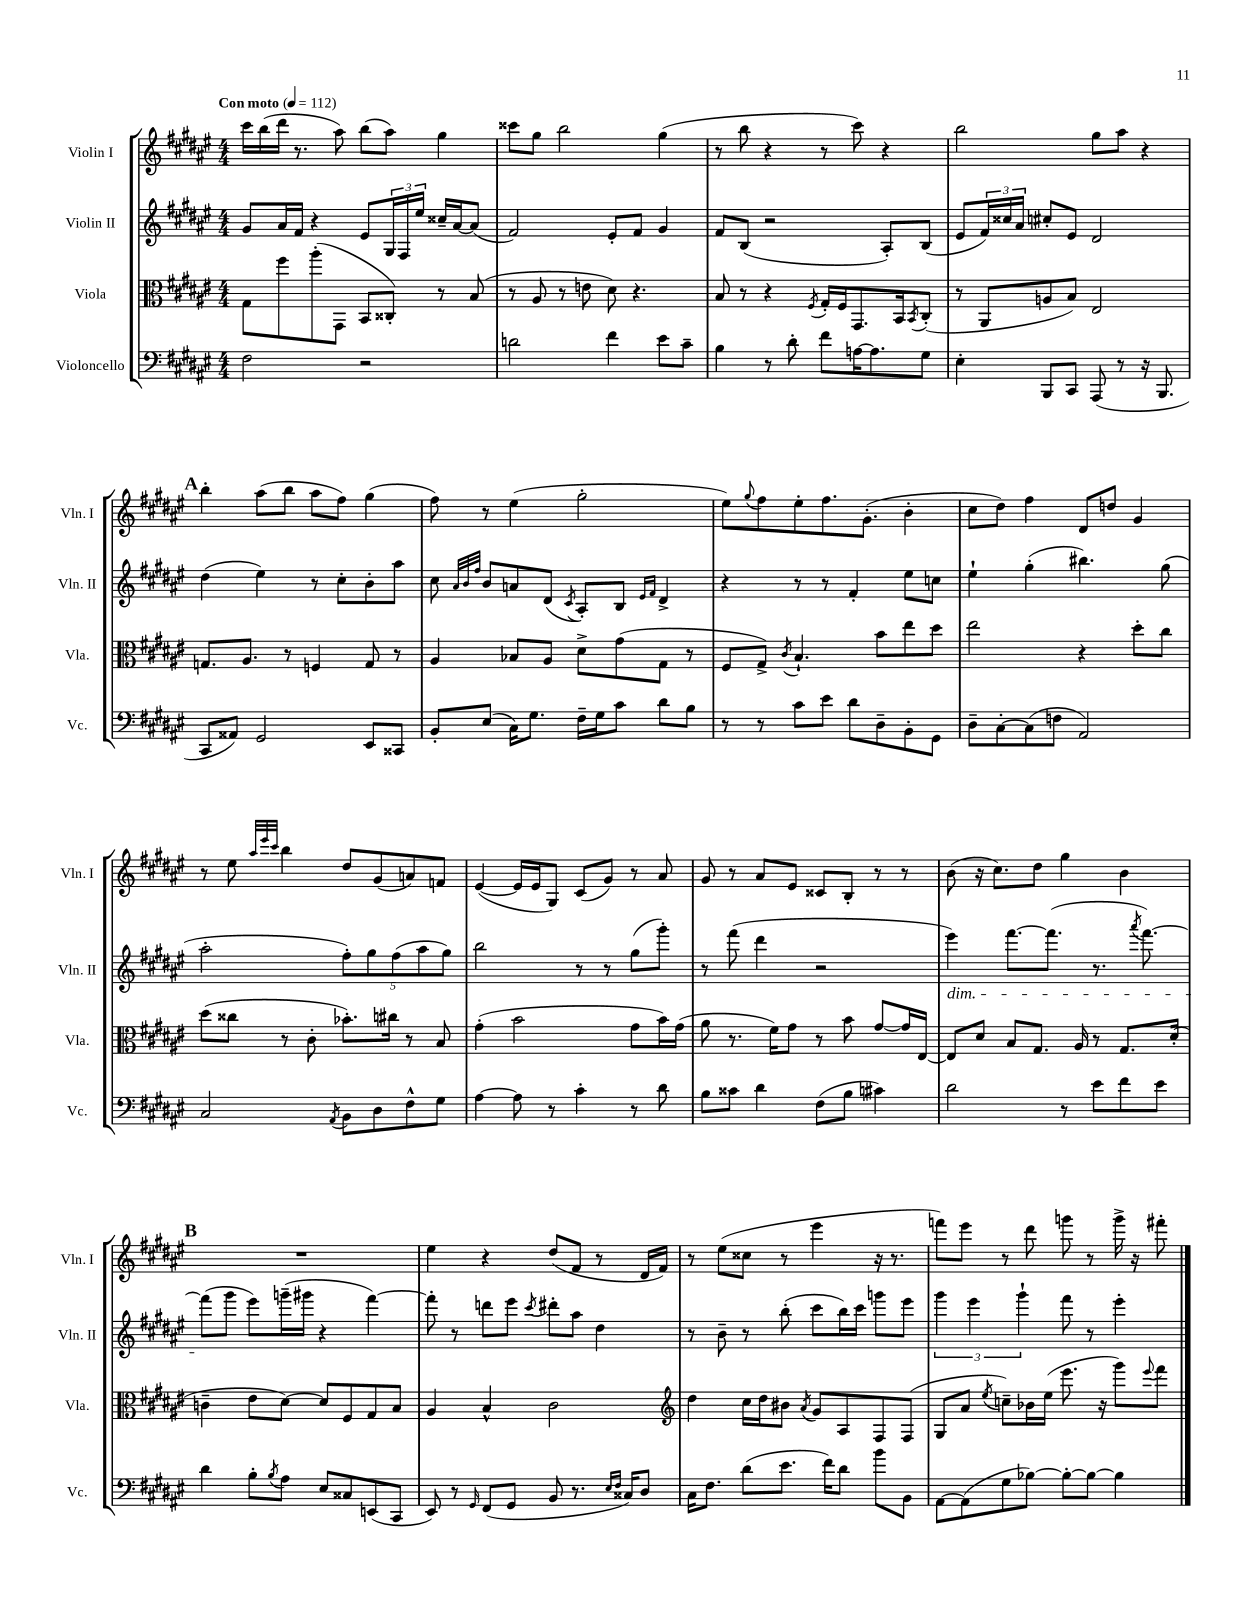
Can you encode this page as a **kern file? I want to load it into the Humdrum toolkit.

**kern	**kern	**kern	**kern
*staff4	*staff3	*staff2	*staff1
*clefF4	*clefC3	*clefG2	*clefG2
*k[f#c#g#d#a#e#]	*k[f#c#g#d#a#e#]	*k[f#c#g#d#a#e#]	*k[f#c#g#d#a#e#]
*M4/4	*M4/4	*M4/4	*M4/4
*MM112	*MM112	*MM112	*MM112
2F#	8G#	8g#	16ccc#
.	.	.	(16bb
.	8ff#	16a#	16ddd#
.	.	16f#	8.r
.	(8aa#'	4r	.
.	8GG#	.	8aa#)
2r	8BB	8e#	(8bb
.	8C##')	24G#	8aa#)
.	.	24F#	.
.	.	24ee#	.
.	8r	16cc##~	4gg#
.	.	[16a#	.
.	(8B	(8a#]	.
=	=	=	=
2d	8r	2f#)	8ccc##
.	8A#	.	8gg#
.	8r	.	2bb
.	8e	.	.
4f#	8d#)	8e#'	.
.	4.r	8f#	.
8e#	.	4g#	(4gg#
8c#~	.	.	.
=	=	=	=
4B	8B	8f#	8r
.	8r	(8B	8bb
8r	4r	2r	4r
8d#'	.	.	.
.	8qF#	.	.
8f#	16G#'	.	8r
.	16F#	.	.
[16A	8.GG#	.	8ccc#)
8.A]	.	.	.
.	.	8A#')	4r
.	16BB	.	.
.	8qBB	.	.
8G#	(8C#'	(8B	.
=	=	=	=
4E#'	8r	8e#	2bb
.	8AA#	24f#)	.
.	.	24cc##	.
.	.	24a#	.
8BBB	8A	8cc#'	.
8CC#	8B)	8e#	.
(8AAA#	2E#	2d#	8gg#
8r	.	.	8aa#
16r	.	.	4r
8.BBB	.	.	.
=	=	=	=
8CC#	8.G	(4dd#	4bb'
8AA##)	.	.	.
.	8.A#	.	.
2GG#	.	4ee#)	(8aa#
.	8r	.	8bb
.	4F	8r	8aa#
.	.	8cc#'	8ff#)
8EE#	8G	8b'	(4gg#
8CC##	8r	8aa#	.
=	=	=	=
8BB'	4A#	8cc#	8ff#)
.	.	32qqa#	.
.	.	32qqb	.
.	.	32qqff#	.
(8E#	.	8b	8r
16C#)	8B-	8a	(4ee#
8.G#	.	.	.
.	8A#	(8d#	.
.	.	8qc#	.
16F#~	8d#^	8A#')	2gg#'
16G#	.	.	.
8c#	(8g#	8B	.
.	.	16qqe#	.
.	.	16qqf#	.
8d#	8G#	4d#^	.
8B	8r	.	.
=	=	=	=
8r	8F#	4r	8ee#)
.	.	.	8qqgg#
8r	8G#^)	.	8ff#
.	8qc#	.	.
8c#	4.B`	8r	8ee#'
8e#	.	8r	8.ff#
8d#	.	4f#'	.
.	.	.	(8.g#'
8D#~	8b	.	.
8BB'	8ee#	8ee#	4b'
8GG#	8dd#	8cc	.
=	=	=	=
8D#~	2ee#	4ee#`	8cc#
[8C#'	.	.	8dd#)
(8C#]	.	(4gg#'	4ff#
8F	.	.	.
2AA#)	4r	4.bb#)	8d#
.	.	.	8dd
.	8dd#'	.	4g#
.	8cc#	(8gg#	.
=	=	=	=
2C#	(8dd#	2aa#'	8r
.	8cc##	.	8ee#
.	.	.	32qqaa#
.	.	.	32qqeee#
.	.	.	32qqccc#
.	8r	.	4bb
.	8c#'	.	.
8qAA#	.	.	.
8BB	8.b-')	10ff#')	8dd#
.	.	10gg#	.
8D#	.	.	(8g#
.	16cc#	.	.
.	.	(10ff#	.
8F#^^	8r	.	8a)
.	.	10aa#	.
8G#	8B	.	8f
.	.	10gg#)	.
=	=	=	=
[4A#	(4g#'	2bb	([4e#
8A#]	2b	.	16e#]
.	.	.	16e#
8r	.	.	8G#)
4c#'	.	8r	(8c#
.	.	8r	8g#)
8r	8g#	(8gg#	8r
8d#	16b)	8ggg#')	8a#
.	(16g#	.	.
=	=	=	=
8B	8a#	8r	8g#
8c##	8.r	(8fff#	8r
4d#	.	4ddd#	8a#
.	16f#)	.	.
.	8g#	.	8e#
(8F#	8r	2r	8c##
8B	8b	.	8B'
4c#)	[8g#	.	8r
.	16g#]	.	8r
.	[16E#	.	.
=	=	=	=
2d#	8E#]	4eee#)	(8b
.	8d#	.	16r
.	.	.	8.cc#)
.	8B	[8.fff#	.
.	8.G#	.	8dd#
.	.	(8.fff#]	.
8r	.	.	4gg#
.	16A#	.	.
8e#	8r	8.r	.
8f#	8.G#	.	4b
.	.	8qaaa#	.
.	.	[8.fff#)	.
8e#	.	.	.
.	(16d#'	.	.
=	=	=	=
4d#	4c~	(8fff#]	1r
.	.	8ggg#	.
8B'	8e#	8eee#)	.
8qB	.	.	.
8A#	[8d#)	(16ggg~	.
.	.	16ggg#	.
8E#	8d#]	4r	.
8C##	8F#	.	.
(8EE	8G#	[4fff#)	.
8CC#	8B	.	.
=	=	=	=
8EE#)	4A#	8fff#']	4ee#
8r	.	8r	.
16qqGG#	.	.	.
(8FF#	4B^^	8ddd	4r
8GG#	.	8eee#	.
.	.	8qccc#	.
8BB	2c#	8ddd#'	(8dd#
8.r	.	8aa#	8f#
.	.	4dd#	8r
16qqE#	.	.	.
16qqF#	.	.	.
16C##)	.	.	.
8D#	.	.	16d#
.	.	.	16f#)
=	=	=	=
*	*clefG2	*	*
16C#	4dd#	8r	8r
8.F#	.	.	.
.	.	8b~	(8ee#
(8d#	16cc#	8r	8cc##
.	16dd#	.	.
8.e#	8b#	(8bb'	8r
.	8qa#	.	.
.	8g#	8ccc#	4eee#
16f#)	.	.	.
8d#	8A#	16bb)	.
.	.	16ccc#	.
8b	8F#	8ggg	16r
.	.	.	8.r
8BB	(8F#	8eee#	.
=	=	=	=
[8AA#	8G#	6ggg#	8fff)
(8AA#]	8a#	.	8eee#
.	.	6eee#	.
.	8qee#	.	.
8G#	8cc~)	.	8r
.	.	6ggg#`	.
[8B-)	16b-	.	8ddd#
.	(16ee#	.	.
8B-'_	8.eee#	8fff#	8ggg
8B-_	.	8r	8r
.	16r	.	.
4B-]	8ggg#)	4eee#'	16ggg^
.	.	.	16r
.	8qqeee#	.	.
.	8fff#	.	8fff#'
==	==	==	==
*-	*-	*-	*-
